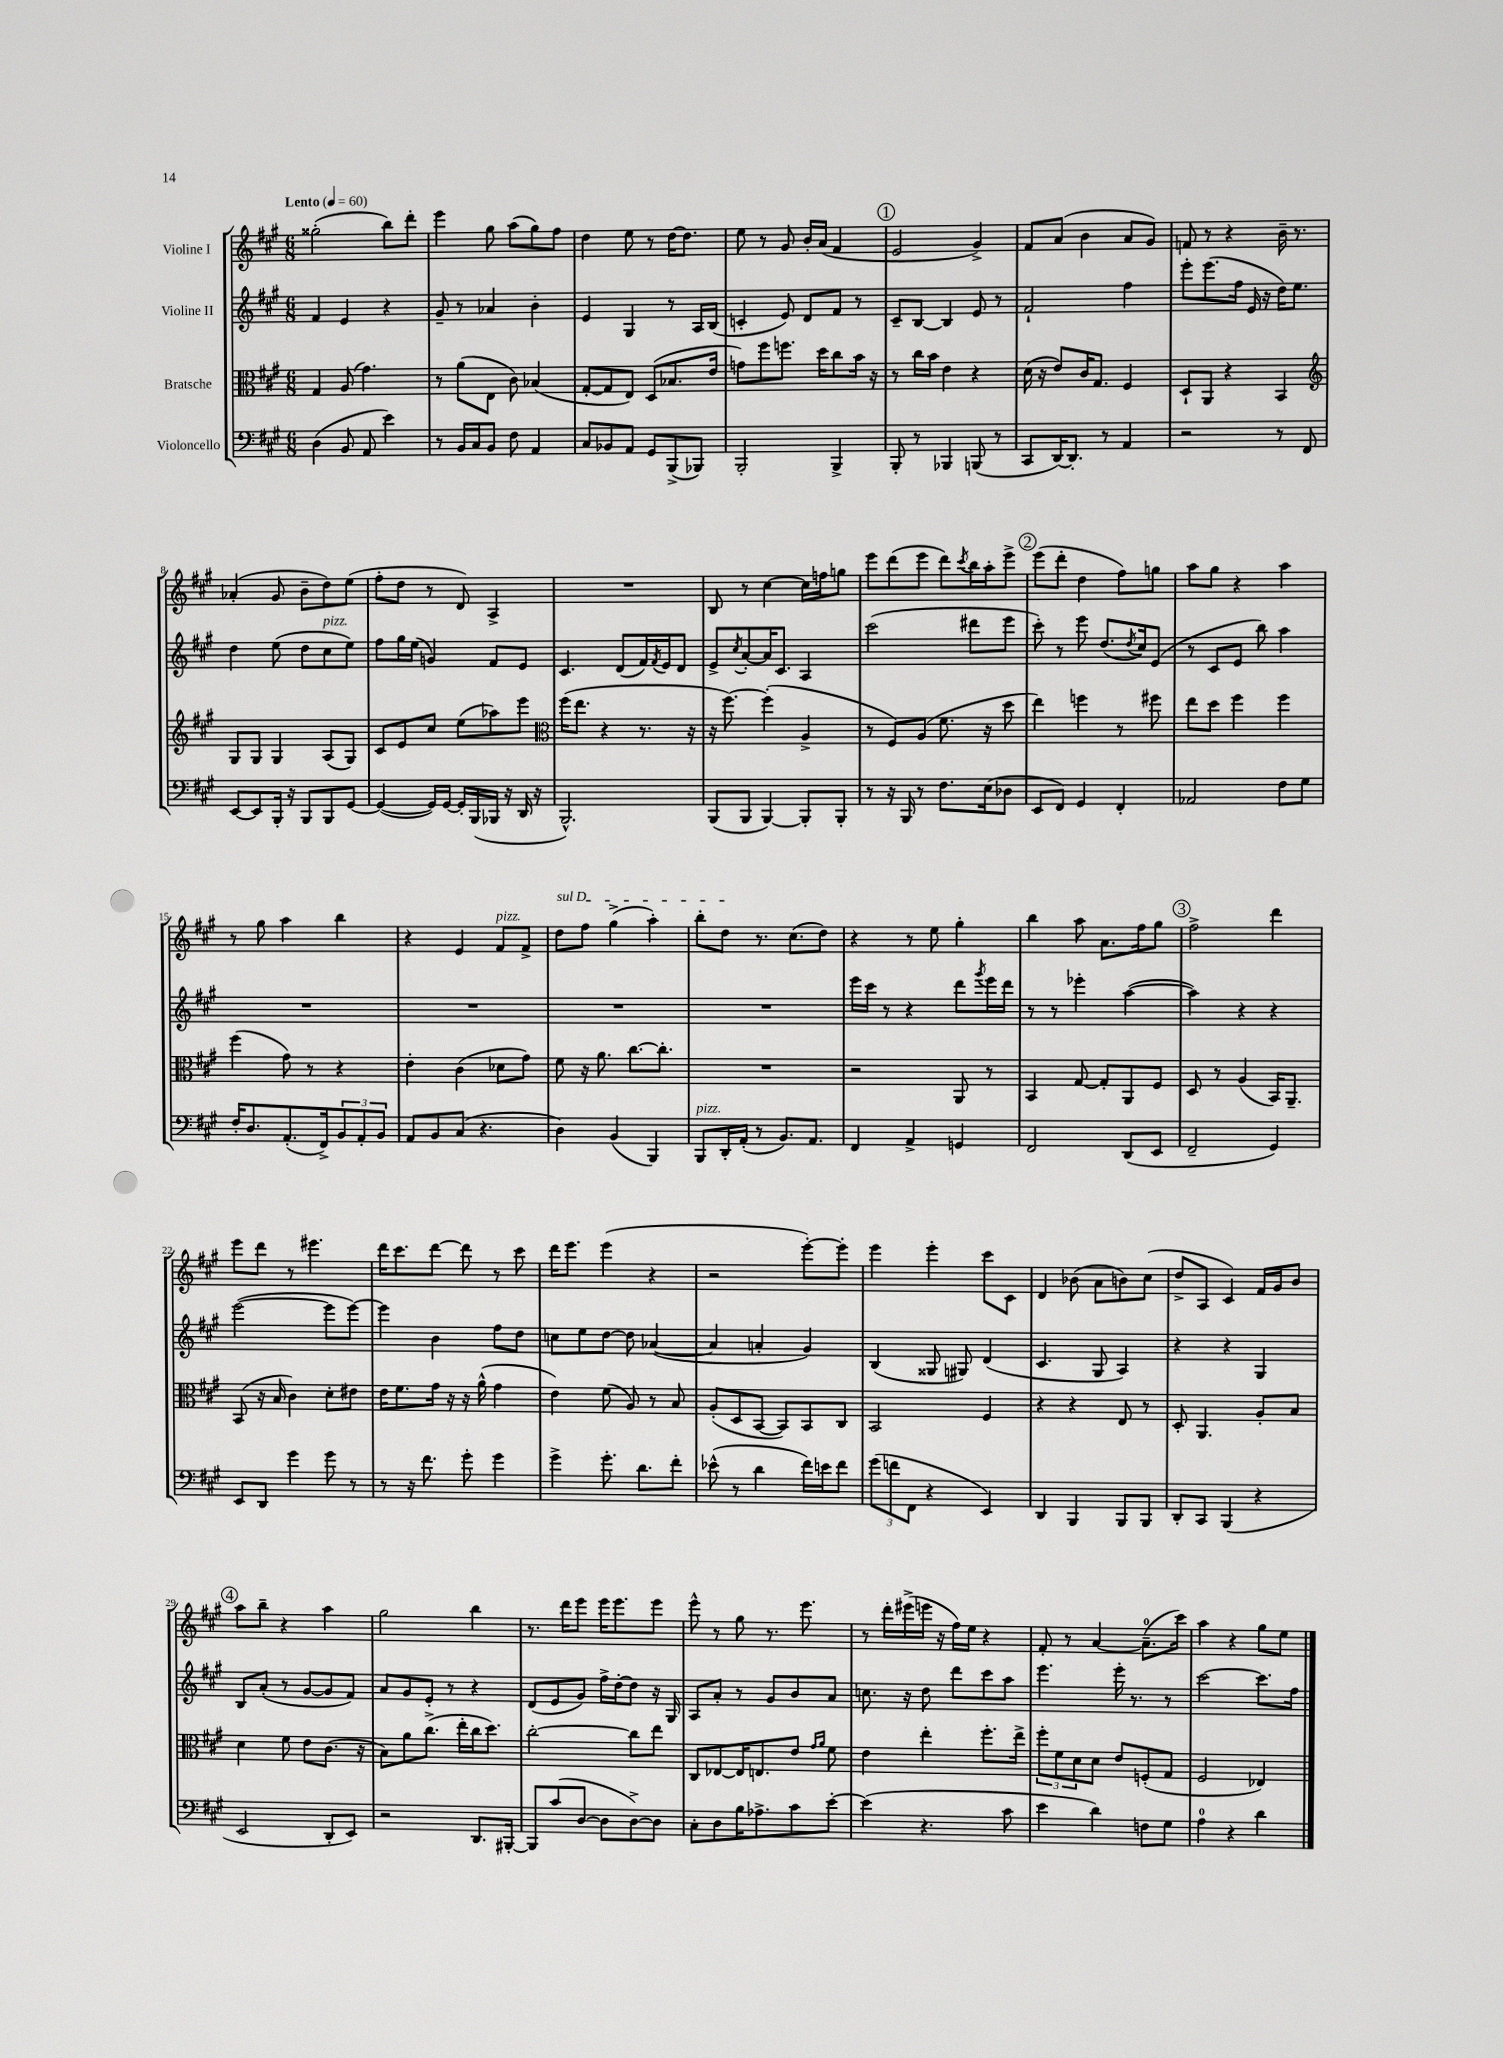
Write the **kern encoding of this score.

**kern	**kern	**kern	**kern
*staff4	*staff3	*staff2	*staff1
*clefF4	*clefC3	*clefG2	*clefG2
*k[f#c#g#]	*k[f#c#g#]	*k[f#c#g#]	*k[f#c#g#]
*M6/8	*M6/8	*M6/8	*M6/8
*MM60	*MM60	*MM60	*MM60
(4D\	4G#/	4f#/	(2gg##'\
8BB/	(8A/	4e/	.
8AA/	4.g#\)	.	.
4e\)	.	4r	8bb\L)
.	.	.	8ddd'\J
=	=	=	=
8r	8r	8g#~/	4eee\
16BB/LL	(8a\L	8r	.
16C#/J	.	.	.
8BB/J	8E\J	4a-/	8gg#\
8F#\	8c#\)	.	(8aa\L
4AA/	(4B-/	4b'\	8gg#\)
.	.	.	8ff#\J
=	=	=	=
8C#/L	[8G#'/L	4e/	4dd\
8BB-/	8G#/]	.	.
8AA/J	8E/J)	4G#/	8ee\
8GG#/L	(8D/L	.	8r
(8BBB^/	8.B-/	8r	[16dd\LK
.	.	.	8.dd\]J
8BBB-/J)	.	16A/LL	.
.	16e/Jk	(16B/JJ	.
=	=	=	=
2BBB'/	8g\L)	4c'/	8ee\
.	8ff#\	.	8r
.	8.ff\J	8e/)	8g#/
.	.	8d/L	16b'/LL
.	16dd\LK	.	(16a/JJ
4BBB^/	8cc#\	8f#/J	4f#/
.	16b\Jk	8r	.
.	16r	.	.
=	=	=	=
8BBB'/	8r	8c#~/L	2e/
8r	16cc#\LL	[8B/J	.
.	16b\JJ	.	.
4BBB-/	4e\	4B/]	.
(8BBB/	4r	8e/	4g#^/)
8r	.	8r	.
=	=	=	=
8CC#/L	(16d\	2f#`/	8f#/L
.	16r	.	.
[16DD/K)	8e/L)	.	(8a/J
8.DD'/]J	.	.	.
.	16c#/K	.	4b\
.	8.G#/J	.	.
8r	.	.	.
4AA/	4F#/	4ff#\	8a/L
.	.	.	8g#/J)
=	=	=	=
2r	8D`/L	8eee'\L	8f/
.	8AA/J	(8.eee\	8r
.	4r	.	4r
.	.	16ff#\Jk	.
.	.	16e/	.
.	.	16r	.
8r	4BB/	16dd\LK)	16b~\
.	.	8.ee\J	8.r
8FF#/	.	.	.
=	=	=	=
*	*clefG2	*	*
[8EE/L	8G#/L	4dd\	(4a-'/
8EE/]	8G#/J	.	.
16BBB'/Jk	4G#/	(8ee\	8g#/
16r	.	.	.
8BBB/L	.	8dd\L	8b~\L
8BBB/	(8A/L	8cc#\	8dd\)
[8GG#/J	8G#/J)	8ee\J)	(8ee\J
=	=	=	=
(4GG#/_	8c#/L	8ff#\L	8ff#'\L
.	8e/	16gg#\L	8dd\J
.	.	(16ee\JJ	.
16GG#/]LL)	8cc#/J	4g/)	8r
[16GG#/JJ	.	.	.
16GG#'/]LL	(8ee\L	.	8d/)
(16BBB/	.	.	.
16BBB-/JJ	8aa-\)	8f#/L	4A^/
16r	.	.	.
16DD/	8eee\J	8e/J	.
16r	.	.	.
=	=	=	=
*	*clefC3	*	*
2.BBB^^/)	(16ff#\LK	4.c#/	2.r
.	8.ee\J	.	.
.	4r	.	.
.	.	(8d/L	.
.	8.r	16f#/L)	.
.	.	8qf#/	.
.	.	16e/J	.
.	.	8d/J	.
.	16r	.	.
=	=	=	=
(8BBB/L	16r	8e^/L	8B/
.	[8.ff#\)	.	.
.	.	8qcc#/	.
8BBB/J	.	[8a'/	8r
[4BBB/)	(4ff#'\]	16a/]K	[4cc#\
.	.	8.c#/J	.
8BBB'/]L	4A^/	4A/	16cc#\]LL
.	.	.	16ff\J
8BBB'/J	.	.	8gg\J
=	=	=	=
8r	8r	(2ccc#\	8eee\L
16r	8F#/L)	.	(8ddd\
16BBB/	.	.	.
8r	(8A/J	.	8eee\J
8.F#\L	8.f#\	.	8ddd\L)
.	.	.	8qccc#/
.	.	8ddd#\L	16bb\L
(16E\k	16r	.	16aa'\J
8D-\J	8dd\	8eee\J	8eee^\J
=	=	=	=
8EE/L	4ee\)	8ccc#'\)	(8eee\L
8FF#/J)	.	8r	8ddd'\J
4GG#/	4ff\	8eee\	4dd\
.	.	(8.dd/L	.
4FF#'/	8r	.	8ff#\L)
.	.	8qdd/	.
.	.	16cc#/k)	.
.	8ff#\	(8e/J	8gg\J
=	=	=	=
2AA-/	8ee\L	8r	8aa\L
.	8dd\J	8c#/L	8gg#\J
.	4ff#\	8e/J	4r
.	.	8bb\)	.
8F#\L	4ff#\	4aa\	4aa\
8G#\J	.	.	.
=	=	=	=
16F#'/LK	(4ff#\	2.r	8r
8.D/	.	.	.
.	.	.	8gg#\
(8.AA'/	8g#\)	.	4aa\
.	8r	.	.
16FF#^/k)	.	.	.
12BB/	4r	.	4bb\
12AA'/	.	.	.
12BB/J	.	.	.
=	=	=	=
8AA/L	4e'\	2.r	4r
8BB/	.	.	.
(8C#/J	(4c#\	.	4e/
4.r	.	.	.
.	8d-\L	.	8f#/L
.	8g#\J)	.	8f#^/J
=	=	=	=
4D\)	8f#\	2.r	8dd\L
.	16r	.	8ff#\J
.	8.a\	.	.
(4BB/	.	.	(4gg#^\
.	[8.cc#\L	.	.
4BBB/)	.	.	4aa'\)
.	8.cc#'\]J	.	.
=	=	=	=
8BBB/L	2.r	2.r	8bb'\L
16DD'/L	.	.	8dd\J
(16AA'/JJ	.	.	.
8r	.	.	8.r
8.BB/L)	.	.	.
.	.	.	(8.cc#\L
8.AA/J	.	.	.
.	.	.	8dd\J)
=	=	=	=
4FF#/	2r	16eee\LL	4r
.	.	16ccc#\JJ	.
.	.	8r	.
4AA^/	.	4r	8r
.	.	.	8ee\
4GG/	8AA/	8ddd\L	4gg#'\
.	.	8qggg#/	.
.	8r	16eee\L	.
.	.	16ddd\JJ	.
=	=	=	=
2FF#/	4BB/	8r	4bb\
.	.	8r	.
.	[8G#/	4eee-'\	8aa\
.	8G#'/]L	.	8.a\L
(8DD/L	8AA/	([4aa\	.
.	.	.	16ff#\k
8EE/J	8F#/J	.	8gg#\J
=	=	=	=
2FF#~/	8D/	4aa\])	2ff#^\
.	8r	.	.
.	(4A/	4r	.
4GG#/)	16BB/LK)	4r	4ddd\
.	8.AA~/J	.	.
=	=	=	=
8EE/L	(8BB/	([2eee\	8eee\L
8DD/J	16r	.	8ddd\J
.	16B/	.	.
4g#\	4c#\)	.	8r
.	.	.	4.eee#\
8g#\	8d'\L	8eee\]L	.
8r	8e#\J	[8eee\J)	.
=	=	=	=
8r	16e\LK	4eee\]	16ddd\LK
.	8.f#\	.	8.ccc#\
16r	.	.	.
8.f#\	.	.	.
.	16g#\Jk	4b\	[8ddd\J
.	16r	.	.
8g#'\	16r	.	8ddd\]
.	(16a^^\	.	.
4g#\	4g#\	8ff#\L	8r
.	.	8dd\J	8ccc#\
=	=	=	=
4g#^\	4e\)	8cc\L	16ddd\LK
.	.	.	8.eee\J
.	.	8ee\	.
8.g#'\	(8f#\	[8dd\J	(4eee\
.	8A/)	8dd\]	.
8.d\L	.	.	.
.	8r	([4a-/	4r
8f#'\J	8B/	.	.
=	=	=	=
(8e-^^\	(8A'/L	4a-/]	2r
8r	8D/	.	.
4d\	[8BB/J	4a'/	.
.	8BB/]L)	.	.
16f#\LL)	8BB/	4g#/)	[8eee'\L)
16e\J	.	.	.
8f#\J	8C#/J	.	8eee'\]J
=	=	=	=
(12g#\L	2BB/	(4B/	4eee\
12f\	.	.	.
12FF#\J	.	.	.
4r	.	8G##/	4eee'\
.	.	8G#/)	.
4EE/)	4F#/	(4d/	8ccc#\L
.	.	.	8c#\J
=	=	=	=
4DD/	4r	4.c#/	4d/
4BBB/	4r	.	(8b-\
.	.	8G#/	8a\L
8BBB/L	8E/	4A/)	8b\)
8BBB/J	8r	.	(8cc#\J
=	=	=	=
8DD'/L	8D'/	4r	8dd^/L
8CC#/J	4.AA/	.	8A/J
(4BBB/	.	4r	4c#/)
4r	8A'/L	4G#/	16f#/LL
.	.	.	16g#/J
.	8B/J	.	8b/J
=	=	=	=
2EE/	4d\	8B/L	8aa\L
.	.	(8a'/J	8bb~\J
.	8f#\	8r	4r
.	8e\L	[8g#/L	.
8DD'/L	(8.c#\J	8g#/]	4aa\
8EE/J)	.	8f#/J)	.
.	16r	.	.
=	=	=	=
2r	8B\L)	8a/L	2gg#\
.	8a\	8g#/	.
.	(8.cc#^\J	8e'/J	.
.	.	8r	.
.	16ee'\LL	.	.
8.DD/L	16cc#\J	4r	4bb\
.	8.dd\J)	.	.
[16BBB#'/Jk	.	.	.
=	=	=	=
8BBB#/]L	[2cc#'\	(8d/L	8.r
(8c#/	.	8e/	.
.	.	.	16ddd\LK
[8D/J	.	8g#/J)	8eee\J
8D\]L	.	16ff#^\LL	16eee\LK
.	.	[16dd'\J	8.eee\
[8D^\)	8cc#\]L	8dd\]J	.
8D\]J	8ee\J	16r	8eee\J
.	.	16G#/	.
=	=	=	=
8C#'\L	8C#/L	8A/L	8eee^^\
8D\	[8E-/	8a'/J	8r
16B\K	16E-/]K	8r	8gg#\
8.A-^\	8.E/	.	.
.	.	8g#/L	8.r
8c#\	8e/J	8b/	.
.	.	.	8.eee\
.	16qqg#/LL	.	.
.	16qqa/JJ	.	.
[8e'\J	8f#\	8a/J	.
=	=	=	=
(4e\]	4e\	8.cc\	8r
.	.	.	16ddd'\LL
.	.	16r	(16eee#^\
4.r	4ee'\	8dd\	16eee\JJ
.	.	.	16r
.	.	8ddd\L	16ff#\LL)
.	.	.	16ee\JJ
.	8.ff#'\L	8ccc#\	4r
8c#\	.	8aa\J	.
.	16ee^\Jk	.	.
=	=	=	=
4e\	12ff#'\L	4.eee\	8f#'/
.	12f#\	.	.
.	.	.	8r
.	12d\	.	.
4d\)	8d\J	.	[4a/
.	8e/L	16eee'\	.
.	.	8.r	.
8F\L	(8F'/	.	(8.a~\]L
8G#\J	8G#/J	8r	.
.	.	.	16ccc#\Jk)
=	=	=	=
4A\	2F#/	[2ccc#\	4aa\
4r	.	.	4r
4d\	4E-/)	8.ccc#\]L	8gg#\L
.	.	.	8ee\J
.	.	16ff#\Jk	.
==	==	==	==
*-	*-	*-	*-
